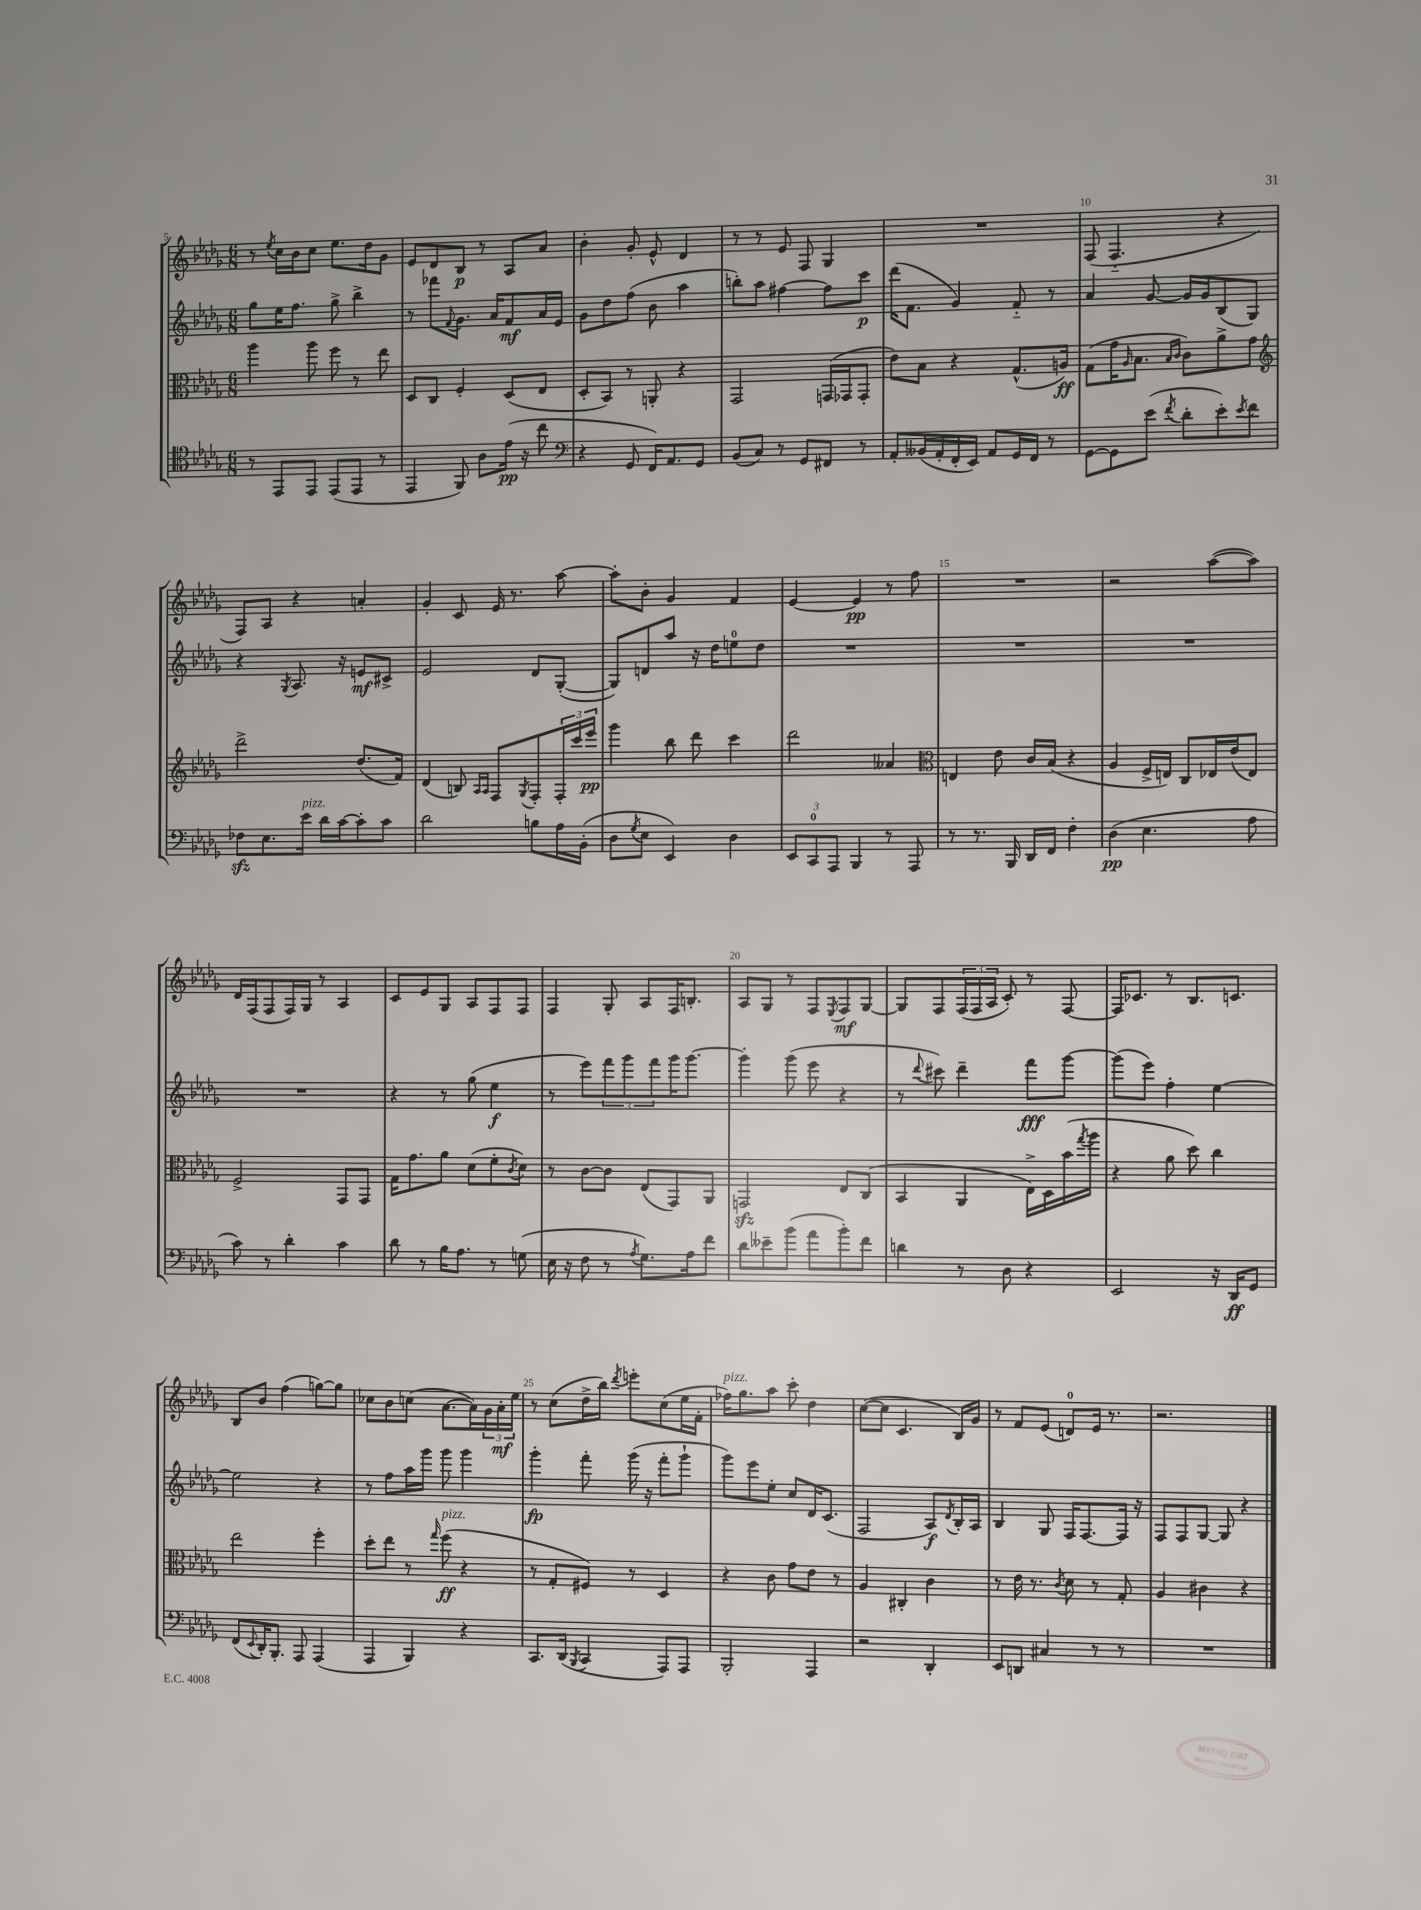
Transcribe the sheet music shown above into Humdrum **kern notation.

**kern	**kern	**kern	**kern
*staff4	*staff3	*staff2	*staff1
*clefC4	*clefC3	*clefG2	*clefG2
*k[b-e-a-d-g-]	*k[b-e-a-d-g-]	*k[b-e-a-d-g-]	*k[b-e-a-d-g-]
*M6/8	*M6/8	*M6/8	*M6/8
8r	4aa-	8gg-	8r
.	.	.	8qee-
8EE-	.	16ee-	16cc
.	.	8.ff	16b-
8EE-	8aa-	.	8cc
(8EE-	8ff	8gg-^	8.ee-
8EE-	8r	4bb-^	.
.	.	.	16dd-
8r	8ee-	.	8g-
=	=	=	=
4EE-	8D-	8r	8e-
.	8C	8fff-	8d-
.	.	8qqf	.
8FF)	4F'	8.g-	8B-
8A-	.	.	8r
.	.	16a-	.
(16e-	(8D-	8f	8A-
16r	.	.	.
8cc	8E-	16a-	8a-
.	.	16e-	.
=	=	=	=
*clefF4	*	*	*
4r	8D-'	8g-	4b-'
.	8BB-)	8dd-	.
8GG-	8r	(8ff	8g-'
16FF)	8AA'	8b-	8e-^^
8.AA-	.	.	.
.	4r	4aa-	4d-
8GG-	.	.	.
=	=	=	=
(8BB-	2GG-	8bb')	8r
8C)	.	8aa-	8r
8r	.	[4ff#	8e-
8GG-	.	.	8F
8FF#	(16GG	8ff#]	4G-
.	16GG-	.	.
8r	8GG-'	8ccc	.
=	=	=	=
8AA-'	8e-)	(16ddd-	2.r
.	.	8.f	.
(16BB--	8B-	.	.
16AA-'	.	.	.
16FF'	4r	4g-)	.
16EE-)	.	.	.
8AA-	.	.	.
16GG-	(8.G-^^	8f'~	.
16FF	.	.	.
8r	.	8r	.
.	16A)	.	.
=	=	=	=
[8GG-	(8G-	4a-	(8F
8GG-]	16g-	.	4.F'~
.	16qqA-	.	.
.	8.B-	.	.
(8e-	.	[8g-	.
.	16qqB-	.	.
8qf	16qqc	.	.
8d-'	8c)	16g-]	.
.	.	16g-	.
8e-')	8a-^	(8B-	4r
8qe-	.	.	.
8f	8g-	8G-)	.
=	=	=	=
*	*clefG2	*	*
8F-	2ddd-^	4r	8F)
8.E-	.	.	8A-
.	.	8qG-	.
.	.	8.A-	4r
16e-	.	.	.
16d-	.	.	.
[16c	.	16r	.
8c']	(8.dd-	8e	4a'
8c	.	8c#^	.
.	16f)	.	.
=	=	=	=
2d-	(4d-	2e-	4g-'
.	8B)	.	8c
.	16qqA-	.	.
.	16qqA-	.	.
.	8F	.	16e-
.	.	.	8.r
.	8qG-	.	.
8B	8F'	8d-	.
16A-	24F'	([8G-'	[8aa-
.	24ccc	.	.
(16BB-'	.	.	.
.	24eee-	.	.
=	=	=	=
8D-	4ggg-	8G-])	8aa-']
8qG-	.	.	.
8E-	.	8d	8b-'
4EE-)	8bb-	8aa-	4g-
.	8ddd-	16r	.
.	.	16dd-	.
4D-	4ccc	8ee	4f
.	.	8dd-	.
=	=	=	=
12EE-	2ddd-	2.r	[4e-
12CC	.	.	.
12AAA-	.	.	.
4BBB-	.	.	4e-]
8r	4a--	.	8r
8AAA-	.	.	8ff
=	=	=	=
*	*clefC3	*	*
8r	4E	2.r	2.r
8.r	.	.	.
.	8e-	.	.
16BBB-	.	.	.
16DD-	16c	.	.
16FF	(16B-	.	.
4F'	4r	.	.
=	=	=	=
(4D-	4A-	2.r	2r
4.E-	16F^	.	.
.	16E)	.	.
.	8C	.	.
.	16E-	.	([8aa-
.	(16e-	.	.
8A-	8E-)	.	8aa-])
=	=	=	=
8c)	2F^	2.r	16d-
.	.	.	(16F
8r	.	.	8F
4d-'	.	.	16F)
.	.	.	16G-
.	.	.	8r
4c	8GG-	.	4A-
.	8GG-	.	.
=	=	=	=
8d-	16G-	4r	8c
.	8.g-	.	.
8r	.	.	8e-
16B-	8a-	8r	8G-
8.A-	.	.	.
.	(8d-	(8gg-	8A-
8r	8f'	4ee-	8F
.	8qc	.	.
(8G	8d-)	.	8F
=	=	=	=
16E-	8r	8r	4F
16r	.	.	.
8F	[8c	8eee-)	.
8r	8c]	12fff	8G-'
.	.	12ggg-	.
8qA-	.	.	.
8.G-)	(8E-	.	8A-
.	.	12fff	.
.	8GG-)	16ggg-	16F
16A-	.	[8.ggg-	8.B'
8f	8AA-	.	.
=	=	=	=
8d-	2GG	4ggg-']	8A-
8e--~	.	.	8G-
(8b-	.	(8ggg-	8r
8a-	.	8eee-	8F
.	.	.	8qE-
8b-')	8E-	4r	8F
8f	(8C	.	[8G-
=	=	=	=
4d	4BB-	8r	8G-]
.	.	8qqddd-	.
.	.	8ccc#)	8F
8r	4AA-	4ddd-~	(24F
.	.	.	24F
.	.	.	24A-
8D-	.	.	8c')
4r	16E-^)	8fff	8r
.	16D-	.	.
.	(16b-	[8ggg-	[8F
.	8qgg-	.	.
.	16aa-	.	.
=	=	=	=
2EE-	4r	(8ggg-]	16F]
.	.	.	8.c-
.	.	8eee-)	.
.	8a-	4ff'	8r
.	8dd-)	.	8.B-
16r	4cc	[4ee-	.
16DD-	.	.	8.c
8GG-	.	.	.
=	=	=	=
(8FF	2ee-	2ee-]	8B-
8qqEE-	.	.	.
16DD-')	.	.	8b-
8.BBB-'	.	.	.
.	.	.	(4ff
8AAA-	.	.	.
(4AAA-	4ff'	4r	[8gg)
.	.	.	8gg]
=	=	=	=
4AAA-	8dd-'	8r	8cc-
.	8ee-	8ff	8b-
4BBB-)	8r	16aa-	(8cc
.	.	16ggg-	.
.	16qqgg-	.	.
.	(8ff	8ggg-	[8.a-
4r	4r	4ggg-	.
.	.	.	16a-])
.	.	.	24g-
.	.	.	24a-'
.	.	.	24ee-
=	=	=	=
8.CC	8r	4ggg-'	8r
.	8G-'	.	(8cc
(16DD-	.	.	.
8qBBB-	.	.	.
4CC	8F#)	8fff'	16dd-^
.	.	.	16bb-)
.	.	.	8qddd-
.	8r	(16ggg-	8eee'
.	.	16r	.
8AAA-)	4D-	8fff'	(8cc
8AAA-	.	8ggg-`	16ee-
.	.	.	16f'
=	=	=	=
2BBB-'	4r	8ggg-)	16ff-)
.	.	.	8.gg-
.	.	8eee-	.
.	8c	8ee-'	8aa-
.	8g-	8cc	8ccc'
4AAA-	8e-	16d-	4dd-
.	.	(8.c	.
.	8r	.	.
=	=	=	=
2r	4A-	2F	([8cc
.	.	.	8cc]
.	4C#'	.	4.c
4DD-'	4c	8A-)	.
.	.	8qd-	.
.	.	16B-'	16B-)
.	.	16A-	16g-
=	=	=	=
8EE-	8r	4B-	8r
8DD	16e-	.	8f
.	8.r	.	.
4C#	.	8G-	(8e-
.	8qc	.	.
.	8d-	16F	8d)
.	.	[8.F	.
8r	8r	.	16e-
.	.	.	8.r
8r	8G-'	16F]	.
.	.	16r	.
=	=	=	=
2.r	4A-	8F	2.r
.	.	8F	.
.	4c#	[8G-	.
.	.	8G-]	.
.	4r	4r	.
==	==	==	==
*-	*-	*-	*-
